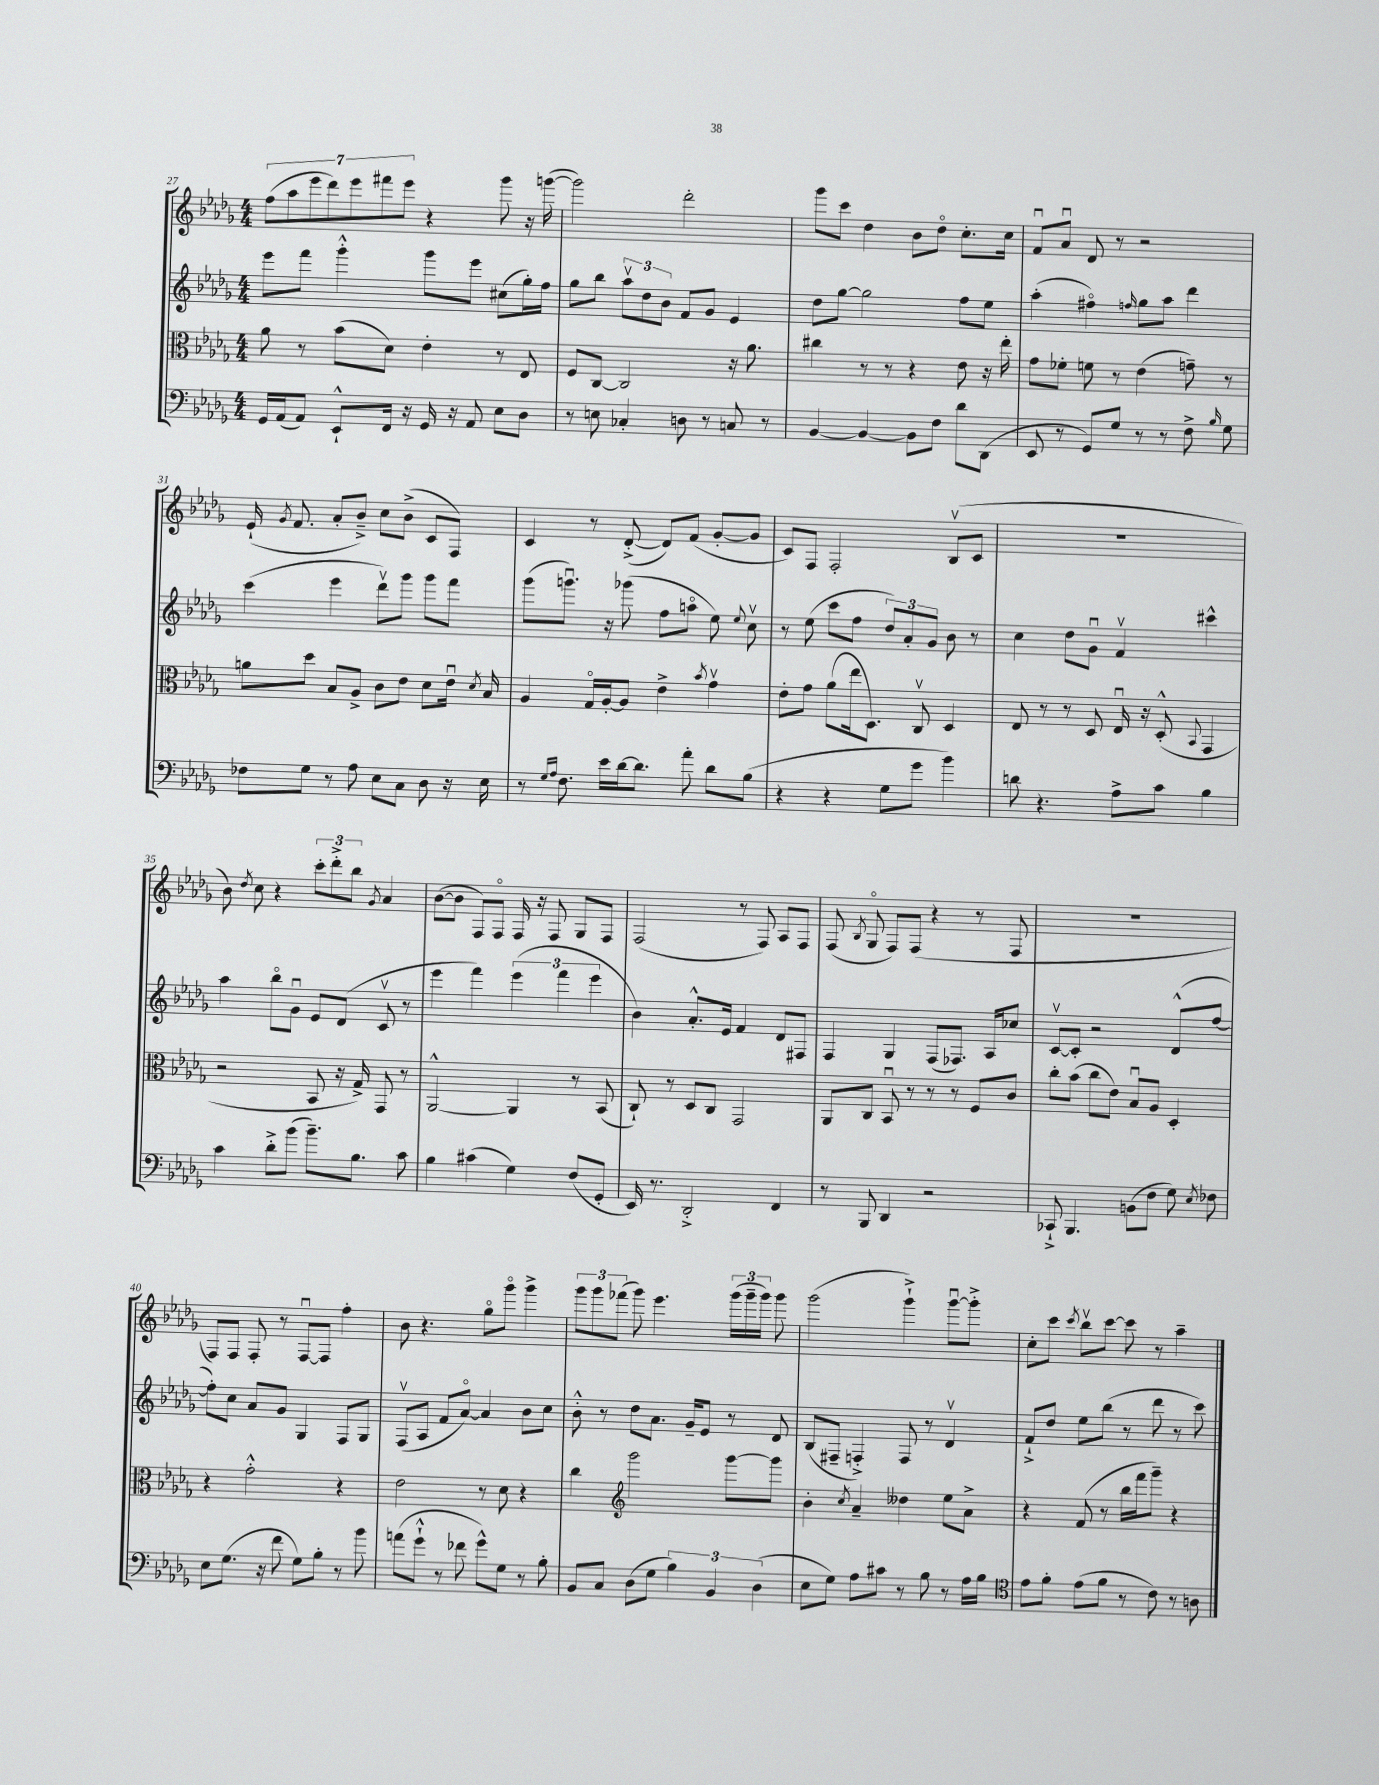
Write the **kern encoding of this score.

**kern	**kern	**kern	**kern
*staff4	*staff3	*staff2	*staff1
*clefF4	*clefC3	*clefG2	*clefG2
*k[b-e-a-d-g-]	*k[b-e-a-d-g-]	*k[b-e-a-d-g-]	*k[b-e-a-d-g-]
*M4/4	*M4/4	*M4/4	*M4/4
16GG-	8a-	8eee-	(14ff
(16AA-	.	.	.
.	.	.	14aa-
8AA-)	8r	8fff	.
.	.	.	14eee-
.	.	.	14ddd-)
8EE-`^^	(8b-	4ggg-'^^	.
.	.	.	14eee-
.	.	.	14fff#
16FF	8d-)	.	.
.	.	.	14eee-
16r	.	.	.
16GG-	4e-'	8ggg-	4r
16r	.	.	.
8AA-	.	8eee-	.
8E-	8r	(8cc#	8ggg-
8D-	8E-	16gg-')	16r
.	.	16ff	([16ggg
=	=	=	=
8r	8F	8gg-	2ggg])
8E	[8C	8bb-	.
4C-'	2C]	12aa-v	.
.	.	12dd-	.
.	.	12b-	.
8D	.	8f	2ddd-'
8r	.	8g-	.
8C	16r	4e-	.
.	8.a-	.	.
8r	.	.	.
=	=	=	=
[4BB-	4cc#	8dd-	8ggg-
.	.	[8gg-	8ccc
4BB-_	8r	2gg-]	4dd-
.	8r	.	.
8BB-]	4r	.	8b-
8F	.	.	8dd-o
8d-	8e-	8ff	8.cc'
(8DD-	16r	8ee-	.
.	16ee-'	.	16cc
=	=	=	=
8EE-	8g-	(4aa-'	8fu
8r	8f-'	.	8a-u
8GG-)	8f	4ff#o)	8d-
8G-	8r	.	8r
.	.	16qqff	.
8r	(4e-	8gg-	2r
8r	.	8aa-	.
8F^	8g~)	4ddd-	.
16qqB-	.	.	.
8G-	8r	.	.
=	=	=	=
8F-	8a	(4ccc	(16e-`
.	.	.	8qg-
.	.	.	8.f
8G-	8dd-	.	.
8r	8B-	4eee-	8a-'
8A-	8A-^	.	8b-~^)
8E-	8c	8ddd-v)	8cc
8C	8e-	8ggg-	(8b-^
8D-	8d-	8ggg-	8c
16r	16e-u	8fff	8F)
.	8qd-	.	.
16E-	16B-	.	.
=	=	=	=
8r	4A-	(8ggg-	4c
16qqG-	.	.	.
16qqA-	.	.	.
8.F	.	8.gggu)	.
.	16G-o	.	8r
16e-	[16A-'	16r	.
[16d-	8A-]	(8ggg-	([8d-'^
8.d-]	.	.	.
.	4e-^	8ff	8d-])
8a-'	.	8aao	(8f
.	8qb-	.	.
8d-	4g-v	8ee-)	[8g-'
.	.	8qqee-	.
(8B-	.	8ccv	8g-]
=	=	=	=
4r	8e-'	8r	8c)
.	8g-	(8ee-	8F
4r	(8a-	8ccc	2F'
.	16ee-	8ff	.
.	8.D-)	.	.
8G-	.	12dd-)	.
.	.	12a-'	.
8g-	8Cv	.	.
.	.	12g-	.
4b-)	4D-	8b-	(8B-v
.	.	8r	8c
=	=	=	=
8d	8E-	4cc	1r
4.r	8r	.	.
.	8r	8dd-	.
.	8D-	8g-u	.
8A-^	16E-u	4fv	.
.	16r	.	.
8c	(8D-'^^	.	.
.	8qqBB-	.	.
4B-	4GG-	4ccc#^^	.
=	=	=	=
4c	2r	4aa-	8b-)
.	.	.	8qdd-
.	.	.	8cc
8d-'^	.	8bb-o	4r
(8b-	.	8g-u	.
8.b-~)	8BB-	8e-	12ccc'
.	.	.	12ddd-'^
.	16r	(8d-	.
.	.	.	12bb-
8.B-	16G-^)	.	.
.	.	.	8qg-
.	8GG-	8cv	4a-
8c	8r	8r	.
=	=	=	=
4B-	[2AA-^^	4eee-	([8b-
.	.	.	8b-]
(4c#	.	4fff)	8F)
.	.	.	8Fo
4G-)	4AA-]	(6eee-	16F
.	.	.	16r
.	.	.	8F
.	.	6fff	.
(8F	8r	.	8G-
.	.	6eee-	.
8GG-'	(8BB-	.	8F
=	=	=	=
16EE-)	8C`)	4b-)	(2F
8.r	.	.	.
.	8r	.	.
2DD-'^	8D-	8.a-'^^	.
.	8C	.	.
.	.	16e-	.
.	2GG-	4f	8r
.	.	.	8F)
4FF	.	8d-	8A-
.	.	8F#	8F
=	=	=	=
8r	8AA-	4F	(8F
.	.	.	8qB-
8BBB-	8C	.	8G-o
4DD-	8BB-u	4G-	8F)
.	8r	.	(8F
2r	8r	(8F	4r
.	8r	8.F-)	.
.	8F	.	8r
.	.	16A-	.
.	8c	8cc-	8F
=	=	=	=
8CC-`^	8cc'	[8cv	1r
4.BBB-	(8b-	8c']	.
.	8cc	2r	.
.	8e-)	.	.
(8BB	8B-u	.	.
8F	8A-	.	.
8G-)	4D-'	(8d-^^	.
8qE-	.	.	.
8F-	.	[8ff	.
=	=	=	=
8E-	4r	8ff'])	8F)
(8.G-	.	8cc	8F
.	2g-'^^	8a-	8F'
16r	.	.	.
8f	.	8g-	8r
8G-)	.	4G-	[8Fu
8B-'	.	.	8F]
8r	4r	8F	4ff'
8b-	.	8G-	.
=	=	=	=
(8a	2e-	(8Fv	8b-
8g-`^^	.	8A-	4.r
8r	.	8f	.
8f-	.	[8a-o)	.
8g-^^)	8r	4a-]	8gg-o
8G-	8d-	.	8ggg-o
8r	4r	8b-	4ggg-^
8B-'	.	8cc	.
=	=	=	=
8BB-	4cc	8b-'^^	12ggg-
.	.	.	12ggg-
8C	.	8r	.
.	.	.	(12fff-
*	*clefG2	*	*
(8D-	2ggg-	8dd-	8ggg-)
8G-	.	8.a-	4.eee-
6B-)	.	.	.
.	.	16g-~	.
.	.	8e-	.
6BB-	.	.	.
.	[8ggg-	8r	(24ggg-
.	.	.	24ggg-~
(6D-	.	.	24ggg-)
.	8ggg-]	8d-	8ggg-
=	=	=	=
8E-	4b-'	(8B-	(2ggg-
8G-)	.	8F#~	.
.	8qcc	.	.
8A-	4a-~	4F'^)	.
8c#	.	.	.
8r	4dd--	8F	4ggg-`^)
8B-	.	8r	.
8r	8ee-	4d-v	[8ggg-u
16A-	8a-^	.	8ggg-'^]
16B-	.	.	.
=	=	=	=
*clefC4	*	*	*
8e-	4r	8f`^	8cc'
8f'	.	8dd-	8ccc
.	.	.	8qccc
(8e-	(8f	8ee-	8bb-v
8f	8r	(8bb-	[8ccc
8r	16bb-	8r	8ccc]
.	16fff	.	.
8c)	8ggg-~)	8ddd-	8r
8r	4r	8r	4aa-~
8A	.	8ccc)	.
==	==	==	==
*-	*-	*-	*-
